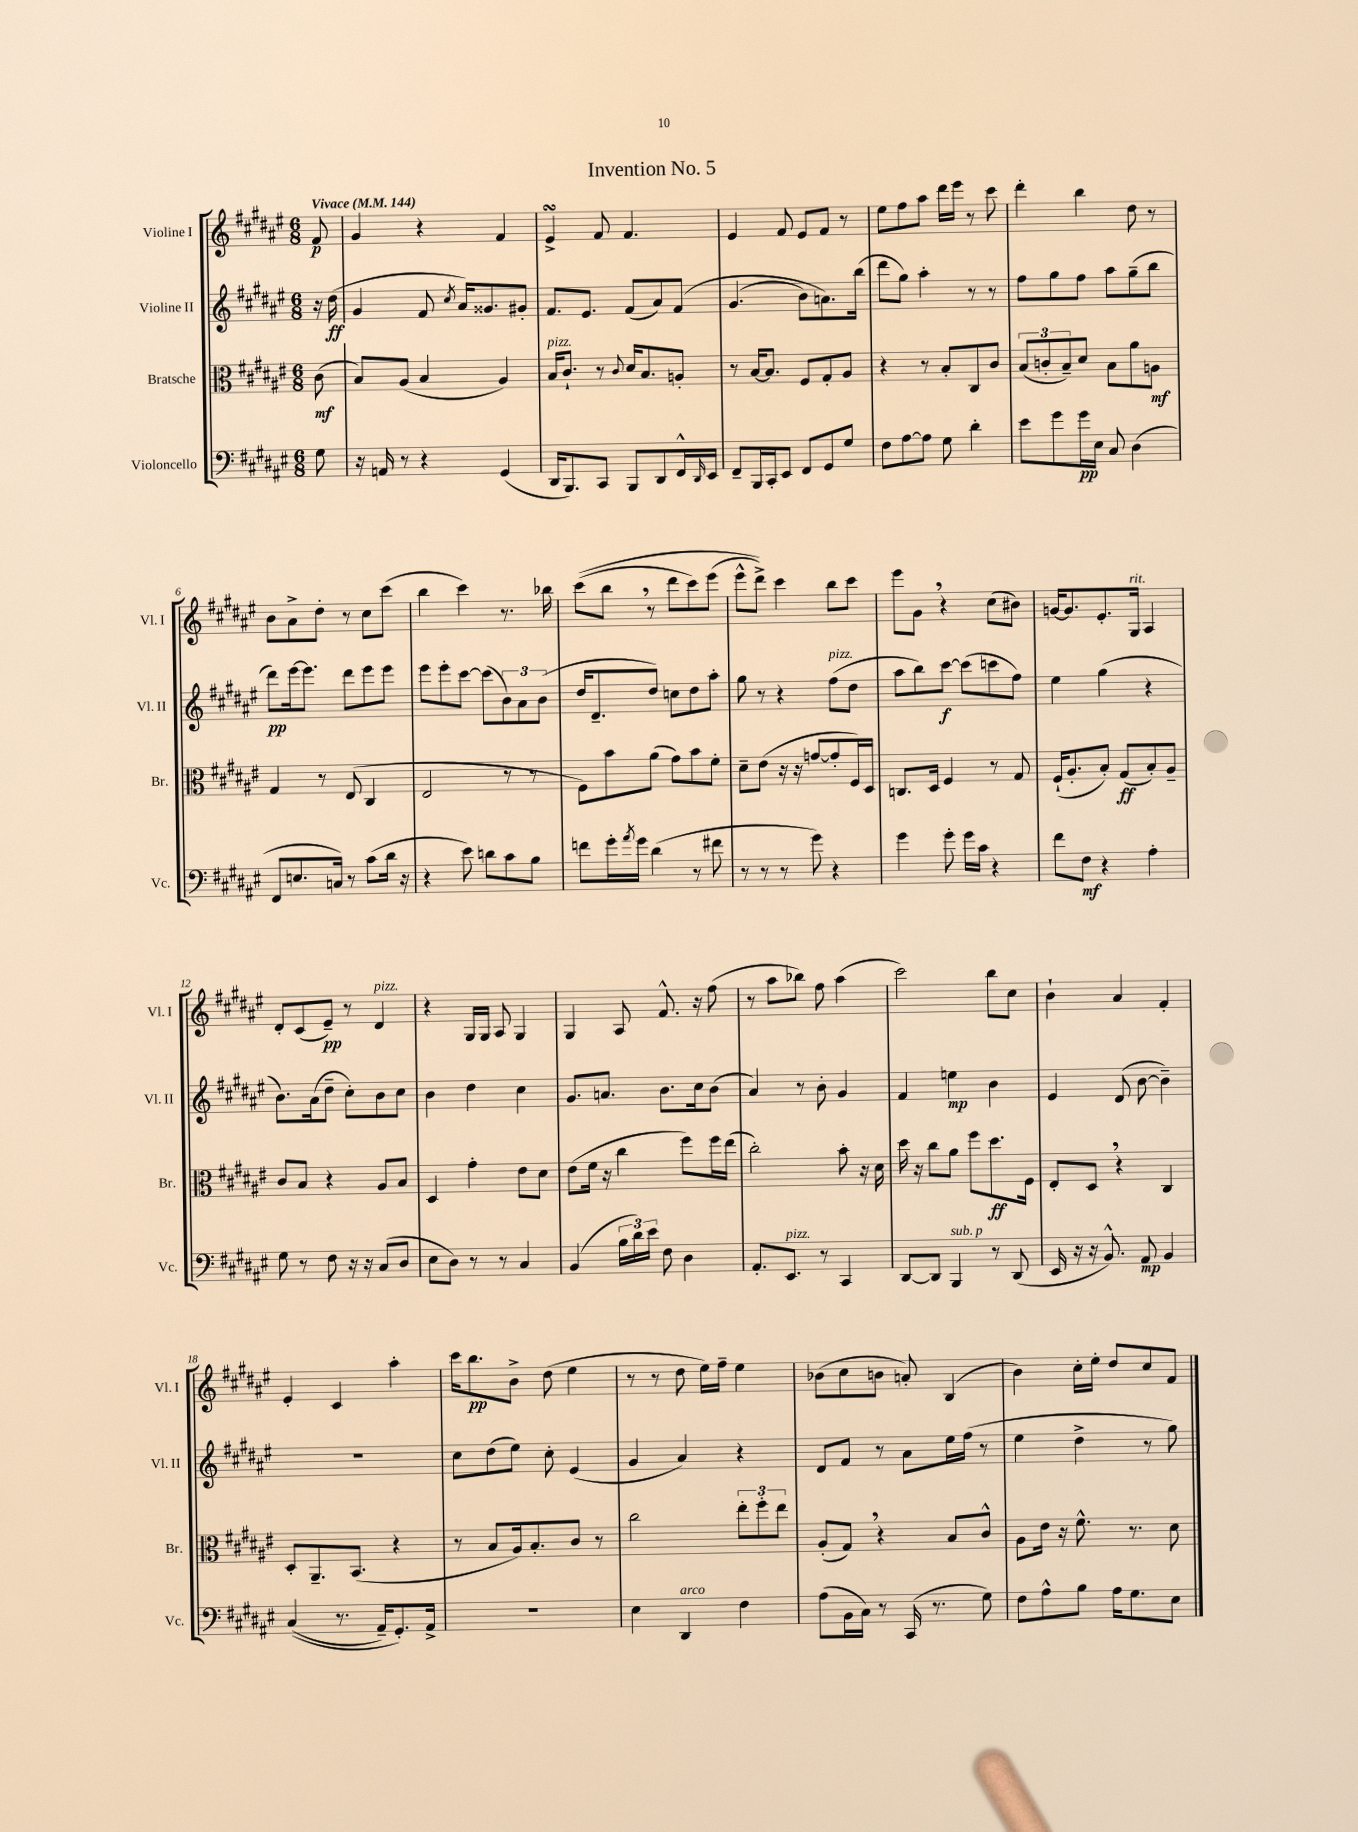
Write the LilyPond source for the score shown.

\header { title = "Invention No. 5" }
<<
\new StaffGroup <<
\new Staff = "s0" \with { instrumentName = "Violine I" shortInstrumentName = "Vl. I" } {
    \clef treble \key fis \major \numericTimeSignature \time 6/8 \partial 8 \tempo "Vivace" 4 = 144
    fis'8\p |
    gis'4 r4 fis'4 |
    eis'4->\turn fis'8 fis'4. |
    eis'4 fis'8 eis'8 fis'8 r8 |
    eis''8 fis''8 ais''8 dis'''16 eis'''16 r8 cis'''8 |
    dis'''4-. b''4 dis''8 r8 |
    b'8 ais'8-> dis''8-. r8 cis''8 cis'''8( |
    b''4 cis'''4) r8. bes''16 |
    cis'''8(\( b''8 \breathe r8 dis'''8 cis'''8) eis'''8( |
    eis'''8-^ dis'''8->)\) cis'''4 b''8 cis'''8 |
    eis'''8 gis'8 \breathe r4 cis''8( bis'8) |
    g'16~ g'8. eis'8.-. gis16^\markup { \italic "rit." } ais4 |
    dis'8-. cis'8( eis'8--\pp) r8 dis'4^\markup { \italic "pizz." } |
    r4 gis16 gis16 ais8 gis4 |
    gis4 ais8 fis'8.-^ r16 fis''8( |
    r8 ais''8 bes''8) fis''8 ais''4( |
    cis'''2) b''8 cis''8 |
    b'4-! ais'4 fis'4-. |
    eis'4-. cis'4 ais''4-. |
    cis'''16 b''8.\pp b'8-> dis''8( eis''4 |
    r8 r8 dis''8 eis''16) fis''16-- eis''4 |
    bes'8( cis''8 b'8 a'8-.) b4( |
    b'4) cis''16-. eis''16-. dis''8 cis''8 fis'8 \bar "|." |
}
\new Staff = "s1" \with { instrumentName = "Violine II" shortInstrumentName = "Vl. II" } {
    \clef treble \key fis \major \numericTimeSignature \time 6/8 \partial 8
    r16 dis''16\ff( |
    gis'4 fis'8 \acciaccatura { cis''8 } ais'16) gisis'8. gis'8-. |
    fis'8. eis'8. fis'8( ais'8) fis'8\( |
    gis'4.( b'8) a'8.\) b''16( |
    dis'''8 gis''8) ais''4-. r8 r8 |
    fis''8 gis''8 fis''8 ais''8 gis''8--( b''8 |
    dis'''8\pp) eis'''16~ eis'''8. dis'''8 eis'''8 eis'''8 |
    eis'''8 eis'''8-. cis'''8~ cis'''8( \tuplet 3/2 { b'8) ais'8 b'8( } |
    dis''16 dis'8.-- dis''8) c''8 dis''8 ais''8-. |
    gis''8 r8 r4 fis''8^\markup { \italic "pizz." }( dis''8 |
    ais''8 b''8) cis'''8~\f cis'''8( c'''8 fis''8) |
    eis''4 gis''4( r4 |
    b'8.) ais'16( dis''8-- cis''8-.) b'8 cis''8 |
    b'4 dis''4 cis''4 |
    gis'8. a'8. b'8. cis''16 b'8( |
    ais'4) r8 b'8-. gis'4 |
    fis'4 e''4\mp b'4 |
    eis'4 dis'8( b'8~ b'4--) |
    R2. |
    cis''8 dis''8( eis''8) cis''8-. eis'4( |
    gis'4 ais'4) r4 |
    dis'8 fis'8 r8 ais'8 eis''16 fis''16( r8 |
    eis''4 dis''4-> r8 gis''8) \bar "|." |
}
\new Staff = "s2" \with { instrumentName = "Bratsche" shortInstrumentName = "Br." } {
    \clef alto \key fis \major \numericTimeSignature \time 6/8 \partial 8
    cis'8\mf( |
    b8) ais8( b4 ais4) |
    b16^\markup { \italic "pizz." } cis'8.-! r8 \appoggiatura { cis'8 } dis'16 b8. a8-. |
    r8 b16~ b8. fis8 gis8-. ais8 |
    r4 r8 b8-. cis8 cis'8 |
    \tuplet 3/2 { b8( c'8-. b8--) } dis'8 b8 ais'8 a8\mf |
    gis4 r8 eis8( cis4 |
    eis2 r8 r8 |
    fis8) b'8 ais'8( gis'8) b'8 fis'8-. |
    dis'8-- eis'8( r16 r16 g'8~ g'8-. fis16) dis16 |
    c8. dis16 fis4 r8 gis8 |
    fis16-!( ais8.-. b8-.) gis8\ff( b8-.) ais8-- |
    cis'8 b8 r4 ais8 b8 |
    dis4 gis'4-. eis'8 dis'8 |
    eis'8( fis'16 r16 cis''4 fis''8) fis''16 eis''16( |
    cis''2-.) b'8-. r16 dis'16 |
    dis''16 r16 cis''8 ais'8 fis''8 dis''8.\ff fis16 |
    eis8-. dis8 \breathe r4 cis4 |
    dis8-. ais,8.-- b,8.( r4 |
    r8 b8 ais16) b8.-. cis'8 r8 |
    cis''2 \tuplet 3/2 { eis''8-. fis''8-. eis''8 } |
    ais8-.( gis8) \breathe r4 b8 cis'8-^ |
    ais8 eis'16 r16 fis'8.-^ r8. dis'8 \bar "|." |
}
\new Staff = "s3" \with { instrumentName = "Violoncello" shortInstrumentName = "Vc." } {
    \clef bass \key fis \major \numericTimeSignature \time 6/8 \partial 8
    gis8 |
    r16 a,16 r8 r4 gis,4( |
    dis,16 b,,8.) cis,8 b,,8 dis,8 fis,16-^ \grace { dis,16 } eis,16 |
    fis,8-- b,,16 cis,16-. eis,8 fis,8 gis,8 gis8 |
    fis8 ais8~ ais8 gis8 dis'4-. |
    eis'8 gis'8 gis'16\pp eis16 cis8 dis4( |
    fis,8 e8. c16) r8 cis'8( dis'16 r16 |
    r4 eis'8) d'8 cis'8 b8 |
    f'8 gis'16-. \acciaccatura { ais'8 } gis'16 dis'4( r8 fis'8 |
    r8 r8 r8 gis'8) r4 |
    gis'4 gis'8-. gis'16 cis'16 r4 |
    fis'8 fis8\mf r4 ais4-. |
    gis8 r8 fis8 r16 r16 cis8( dis8 |
    eis8 dis8) r8 r8 cis4 |
    b,4( \tuplet 3/2 { b16 dis'16) eis'16 } fis8 dis4 |
    ais,8.-. eis,8.^\markup { \italic "pizz." } r8 cis,4 |
    dis,8~ dis,8 b,,4^\markup { \italic "sub. p" } r8 dis,8( |
    eis,16 r16 r16 b,8.-^) ais,8\mp b,4 |
    cis4(\( r8. ais,16--) gis,8.-.\) ais,16-> |
    R2. |
    eis4 dis,4^\markup { \italic "arco" } fis4 |
    ais8( b,16 cis16) r8 cis,16( r8. gis8) |
    fis8 ais8-^ b8 ais16 gis8. eis8 \bar "|." |
}
>>
>>
